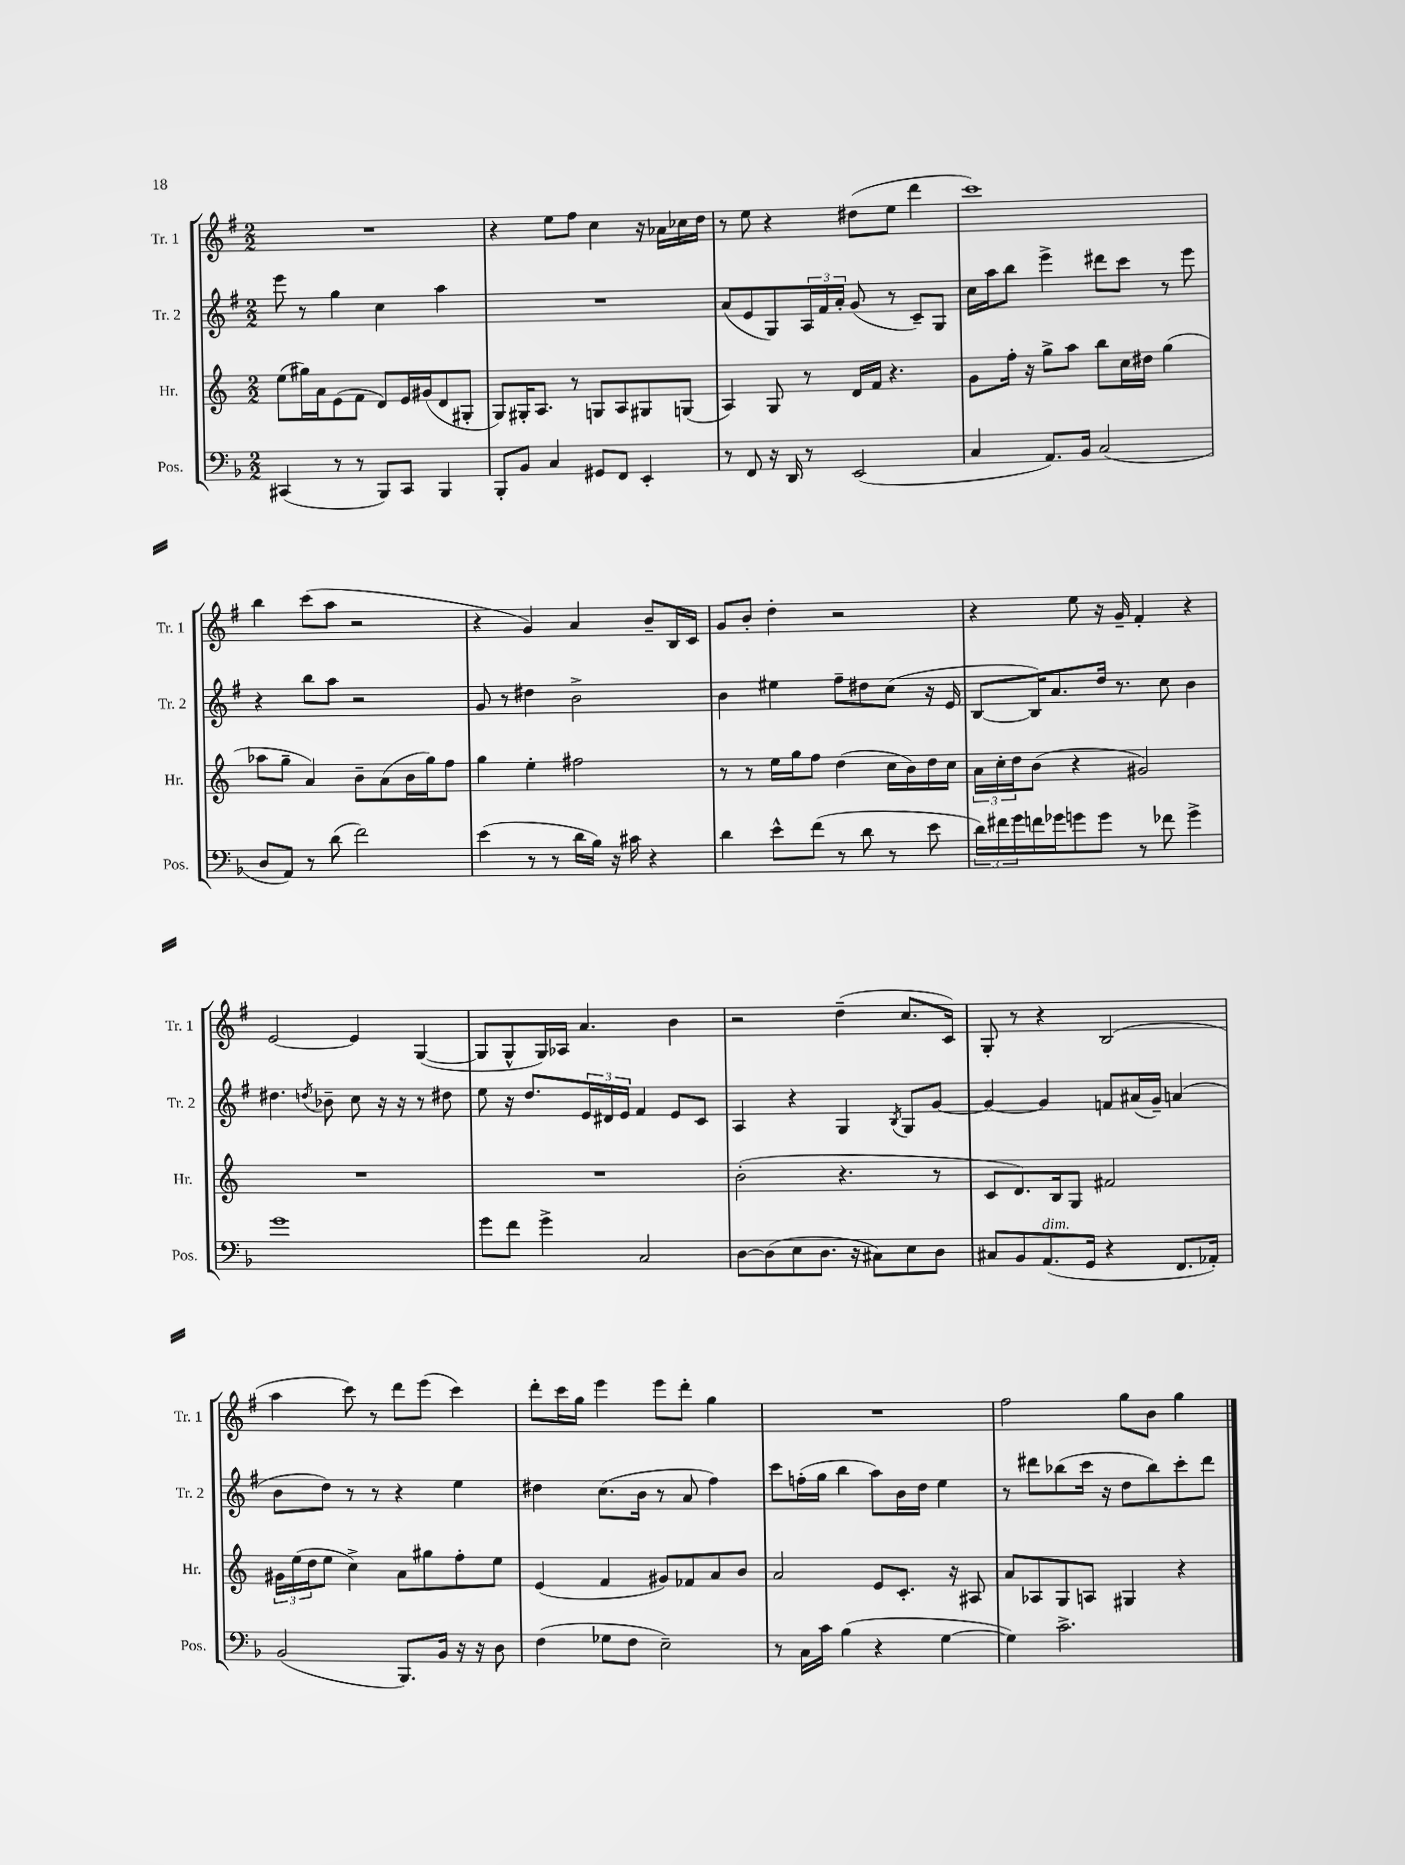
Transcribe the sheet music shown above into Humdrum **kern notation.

**kern	**kern	**kern	**kern
*staff4	*staff3	*staff2	*staff1
*clefF4	*clefG2	*clefG2	*clefG2
*k[b-]	*k[]	*k[f#]	*k[f#]
*M2/2	*M2/2	*M2/2	*M2/2
(4CC#/	(8ee\L	8eee\	1r
.	16gg#\L)	8r	.
.	16a\J	.	.
8r	(8e\	4gg\	.
8r	8f\J	.	.
8BBB-/L)	8d/L)	4cc\	.
8CC#/J	16e/L	.	.
.	(16g#/J	.	.
4BBB-/	8d/	4aa\	.
.	8G#'/J	.	.
=	=	=	=
8BBB-'/L	8G/L)	1r	4r
8BB-/J	16G#'/K	.	.
.	8.A/J	.	.
4C/	.	.	8ee\L
.	8r	.	8ff#\J
8GG#/L	8G/L	.	4cc\
8FF/J	8A/	.	.
4EE'/	8G#/	.	16r
.	.	.	16a-\LL
.	(8G/J	.	16cc-\
.	.	.	16dd\JJ
=	=	=	=
8r	4A/)	(8a/L	8r
8FF/	.	8e/	8ee\
16r	8G/	8G/)	4r
16DD/	.	.	.
8r	8r	24A/L	.
.	.	24f#/	.
.	.	24a'/JJ	.
(2EE/	16d/LL	(8g/	(8dd#\L
.	16f/JJ	.	.
.	4.r	8r	8ee\J
.	.	8c~/L)	4ddd\
.	.	8G/J	.
=	=	=	=
4C/	8g\L	16cc\LL	1ccc)
.	.	16aa\J	.
.	16ff'\Jk	8bb\J	.
.	16r	.	.
8.AA/L)	8gg^\L	4eee^\	.
.	8aa\J	.	.
16BB-/Jk	.	.	.
(2C/	8bb\L	8ddd#\L	.
.	16cc\L	8ccc\J	.
.	16dd#\JJ	.	.
.	(4gg\	8r	.
.	.	8eee\	.
=	=	=	=
8D/L	8aa-\L	4r	4bb\
8AA/J)	8gg~\J	.	.
8r	4a/)	8bb\L	(8ccc\L
(8d\	.	8aa\J	8aa\J
2f\)	8b~\L	2r	2r
.	(8a\	.	.
.	16b\L	.	.
.	16gg\J)	.	.
.	8ff\J	.	.
=	=	=	=
(4e\	4gg\	8g/	4r
.	.	8r	.
8r	4ee'\	4dd#\	4g/)
8r	.	.	.
16d\LL	2ff#\	2b^\	4a/
16B-\JJ)	.	.	.
16r	.	.	.
16c#\	.	.	.
4r	.	.	8b~/L
.	.	.	16B/L
.	.	.	16c/JJ
=	=	=	=
4d\	8r	4b\	8g/L
.	8r	.	8b'/J
8e^^\L	16ee\LL	4ee#\	4dd'\
.	16gg\J	.	.
(8f\J	8ff\J	.	.
8r	(4dd\	8ff#~\L	2r
8d\	.	8dd#\	.
8r	16cc\LL	(8cc\J	.
.	16b\)	.	.
8e\	16dd\	16r	.
.	16cc\JJ	16e/	.
=	=	=	=
24d\LL)	24a\LL	[8B/L	4r
24f#\	24cc'\	.	.
24g\	24dd\J	.	.
16f\	(8b\J	16B/]K)	.
16g-\J	.	8.a/	.
8g\	4r	.	8ee\
8g\J	.	16dd/Jk	16r
.	.	8.r	16g~/
8r	2g#/)	.	4f#'/
8f-\	.	8cc\	.
4g^\	.	4b\	4r
=	=	=	=
1g	1r	4.dd#\	[2e/
.	.	8qdd/	.
.	.	8b-~\	.
.	.	8cc\	4e/]
.	.	16r	.
.	.	16r	.
.	.	8r	([4G/
.	.	8dd#\	.
=	=	=	=
8g\L	1r	8ee\	8G/]L
8f\J	.	16r	8G^^/
.	.	8.dd/L	.
4g^\	.	.	16G/L)
.	.	.	16A-/JJ
.	.	24e/L	4.a/
.	.	24d#/	.
.	.	24e/JJ	.
2C/	.	4f#/	.
.	.	8e/L	4b\
.	.	8c/J	.
=	=	=	=
[8D\L	(2b'\	4A/	2r
(8D\]	.	.	.
8E\	.	4r	.
8.D\J	.	.	.
.	4.r	4G/	(4dd~\
16r	.	.	.
8C#\L)	.	.	.
.	.	8qB/	.
8E\	.	8G/L	8.cc/L
8D\J	8r	[8g/J	.
.	.	.	16c/Jk)
=	=	=	=
8C#/L	8c/L	4g/_	8G'/
8BB-/	8.d/)	.	8r
(8.AA/	.	4g/]	4r
.	16B/k	.	.
.	8G/J	.	.
16GG/Jk	.	.	.
4r	2f#/	8f/L	(2B/
.	.	(16a#/L	.
.	.	16g~/JJ)	.
8.FF/L	.	(4a/	.
16AA-'/Jk)	.	.	.
=	=	=	=
(2BB-/	24g#\LL	8b\L	4aa\
.	(24ee\	.	.
.	24dd\J	.	.
.	8ee\J	8dd\J)	.
.	4cc^\)	8r	8ccc\)
.	.	8r	8r
8.BBB-/L)	8a\L	4r	8ddd\L
.	8gg#\	.	(8eee\J
16BB-/Jk	.	.	.
16r	8ff'\	4ee\	4ccc\)
16r	.	.	.
8D\	8ee\J	.	.
=	=	=	=
(4F\	(4e/	4dd#\	8ddd'\L
.	.	.	16ccc\L
.	.	.	16gg\JJ
8G-\L	4f/	(8.cc\L	4eee\
8F\J	.	.	.
.	.	16b\Jk	.
2E~\)	8g#/L)	8r	8eee\L
.	8f-/	8a/	8ddd'\J
.	8a/	4ff#\)	4gg\
.	8b/J	.	.
=	=	=	=
8r	2a/	8ccc\L	1r
16C\LL	.	(16ff'\L	.
16c\JJ	.	16gg\JJ	.
(4B-\	.	4bb\	.
4r	8e/L	8aa\L)	.
.	8.c'/J	16b\L	.
.	.	16dd\JJ	.
[4G\	.	4ee\	.
.	16r	.	.
.	8A#/	.	.
=	=	=	=
4G\])	8a/L	8r	2ff#\
.	8A-/	8ddd#\L	.
2.c^\	8G/	(8bb-\	.
.	8A/J	16ccc\Jk	.
.	.	16r	.
.	4G#/	8dd\L	8gg\L
.	.	8bb-\)	8b\J
.	4r	8ccc'\	4gg\
.	.	8ddd#\J	.
==	==	==	==
*-	*-	*-	*-
